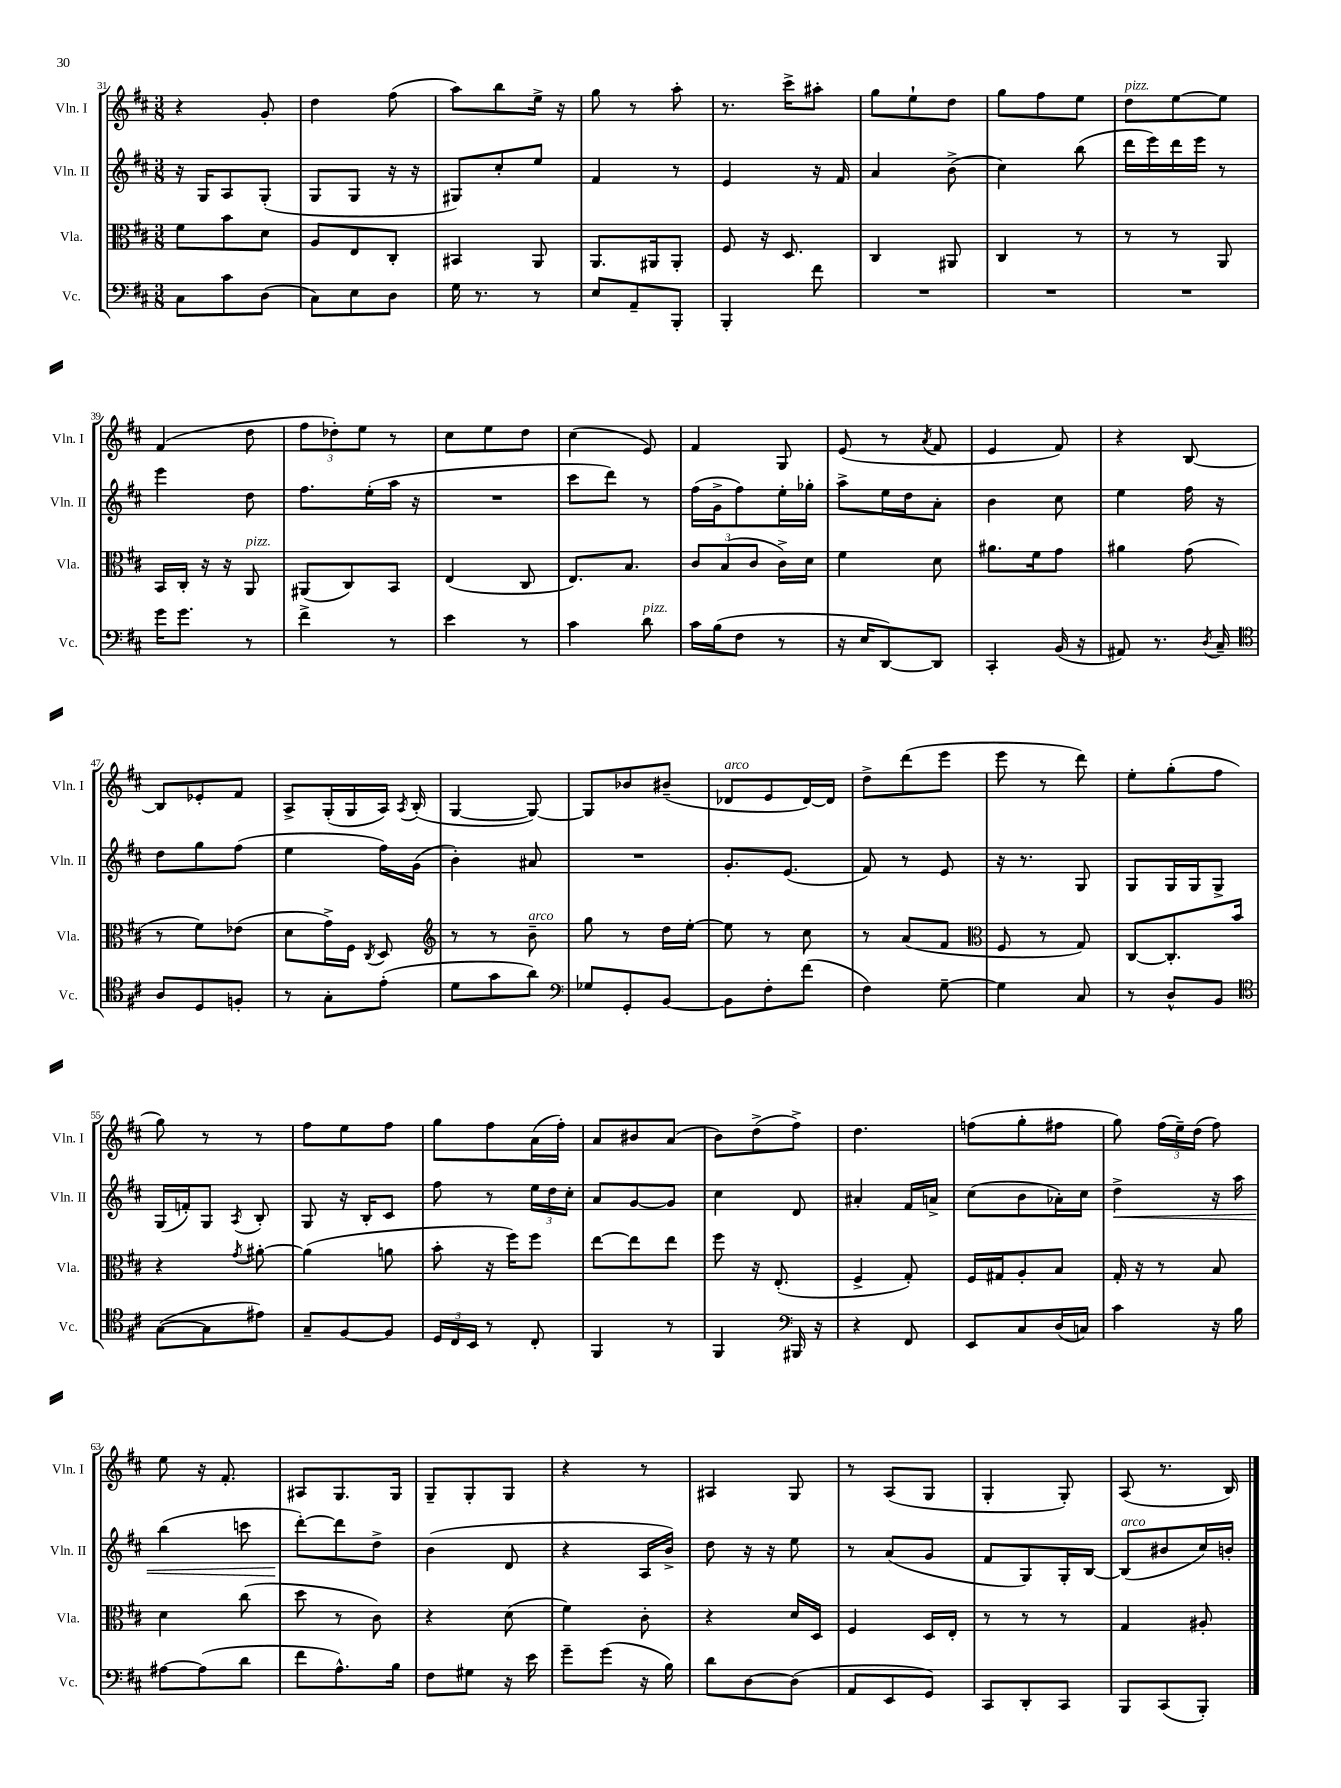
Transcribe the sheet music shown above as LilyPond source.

<<
\new StaffGroup <<
\new Staff = "s0" \with { instrumentName = "Vln. I" shortInstrumentName = "Vln. I" } {
    \clef treble \key d \major \numericTimeSignature \time 3/8
    \autoBeamOff r4 g'8-. |
    d''4 fis''8( |
    a''8[) b''8 e''16]-> r16 |
    g''8 r8 a''8-. |
    r8. cis'''16[-> ais''8]-. |
    g''8[ e''8-! d''8] |
    g''8[ fis''8 e''8] |
    d''8[^\markup { \italic "pizz." } e''8~ e''8] |
    fis'4( d''8 |
    \tuplet 3/2 { fis''8[ des''8-.) e''8] } r8 |
    cis''8[ e''8 d''8] |
    cis''4( e'8) |
    fis'4 g8 |
    e'8( r8 \acciaccatura { a'8 } fis'8 |
    e'4 fis'8) |
    r4 b8~ |
    b8[ ees'8-. fis'8] |
    a8[-> g16-.( g16 a16]) \acciaccatura { a8 } b16-.( |
    g4~ g8~) |
    g8[ bes'8 bis'8]--( |
    des'8[^\markup { \italic "arco" } e'8 des'16~) des'16] |
    d''8[-> d'''8( e'''8] |
    e'''8 r8 d'''8) |
    e''8[-. g''8-.( fis''8] |
    g''8) r8 r8 |
    fis''8[ e''8 fis''8] |
    g''8[ fis''8 a'16( fis''16]-.) |
    a'8[ bis'8 a'8]( |
    b'8[) d''8->( fis''8]->) |
    d''4. |
    f''8[( g''8-. fis''8] |
    g''8) \tuplet 3/2 { fis''16[( e''16--) d''16]( } fis''8) |
    e''8 r16 fis'8.-. |
    ais8[ g8. g16] |
    g8[-- g8-. g8] |
    r4 r8 |
    ais4 g8 |
    r8 a8[( g8] |
    g4-. g8-.) |
    a8( r8. b16) \bar "|." |
}
\new Staff = "s1" \with { instrumentName = "Vln. II" shortInstrumentName = "Vln. II" } {
    \clef treble \key d \major \numericTimeSignature \time 3/8
    \autoBeamOff r16 g16[ a8 g8]-.( |
    g8[ g8] r16 r16 |
    gis8[) cis''8-. e''8] |
    fis'4 r8 |
    e'4 r16 fis'16 |
    a'4 b'8->( |
    cis''4) b''8( |
    d'''16[ e'''16) d'''16 e'''16] r8 |
    e'''4 d''8 |
    fis''8.[ e''16-.( a''16] r16 |
    R4. |
    cis'''8[ d'''8]) r8 |
    fis''16[( g'16-> fis''8) e''16-. ges''16]-. |
    a''8[-> e''16 d''16 a'8]-. |
    b'4 cis''8 |
    e''4 fis''16 r16 |
    d''8[ g''8 fis''8]( |
    e''4 fis''16[) g'16]( |
    b'4-.) ais'8 |
    R4. |
    g'8.[-. e'8.]( |
    fis'8) r8 e'8 |
    r16 r8. g8 |
    g8[ g16 g16 g8]-> |
    g16[( f'16-.) g8] \acciaccatura { a8 } b8-. |
    g8 r16 b16[-. cis'8] |
    fis''8 r8 \tuplet 3/2 { e''16[ d''16 cis''16]-. } |
    a'8[ g'8~ g'8] |
    cis''4 d'8 |
    ais'4-. fis'16[ a'16]-> |
    cis''8[( b'8 aes'16-.) cis''16] |
    d''4->\< r16 a''16 |
    b''4( c'''8 |
    d'''8[~-.\!) d'''8 d''8]-> |
    b'4( d'8 |
    r4 a16[ b'16]->) |
    d''8 r16 r16 e''8 |
    r8 a'8[( g'8] |
    fis'8[ g8) g16-. b16]~ |
    b8[^\markup { \italic "arco" }( bis'8 cis''16) b'16]-. \bar "|." |
}
\new Staff = "s2" \with { instrumentName = "Vla." shortInstrumentName = "Vla." } {
    \clef alto \key d \major \numericTimeSignature \time 3/8
    \autoBeamOff fis'8[ b'8 d'8] |
    a8[ e8 cis8]-. |
    bis,4 a,8 |
    a,8.[ ais,16 ais,8]-. |
    fis8 r16 d8. |
    cis4 ais,8 |
    cis4 r8 |
    r8 r8 a,8 |
    b,16[ cis16]-. r16 r16 a,8^\markup { \italic "pizz." } |
    ais,8[( cis8) b,8] |
    e4( cis8 |
    e8.[) b8.] |
    \tuplet 3/2 { cis'8[ b8( cis'8] } cis'16[->) d'16] |
    fis'4 d'8 |
    ais'8.[ fis'16 g'8] |
    ais'4 g'8( |
    r8 fis'8[) ees'8]( |
    d'8[ g'16->) fis16] \acciaccatura { cis8 } d8 |
    \clef treble r8 r8 b'8--^\markup { \italic "arco" } |
    g''8 r8 d''16[ e''16]~-. |
    e''8 r8 cis''8 |
    r8 a'8[( fis'8] |
    \clef alto fis8 r8 g8) |
    cis8[~ cis8.-. b'16] |
    r4 \acciaccatura { g'8 } ais'8~-. |
    ais'4( a'8 |
    b'8-. r16 fis''16[) fis''8] |
    e''8[~ e''8 e''8] |
    fis''8 r16 e8.-.( |
    fis4-> g8-.) |
    fis16[ gis16 a8-. b8] |
    g16-. r16 r8 b8 |
    d'4 cis''8( |
    d''8 r8 cis'8) |
    r4 d'8( |
    fis'4) cis'8-. |
    r4 d'16[ d16] |
    fis4 d16[ e16]-. |
    r8 r8 r8 |
    g4 ais8-. \bar "|." |
}
\new Staff = "s3" \with { instrumentName = "Vc." shortInstrumentName = "Vc." } {
    \clef bass \key d \major \numericTimeSignature \time 3/8
    \autoBeamOff cis8[ cis'8 d8]( |
    cis8[) e8 d8] |
    g16 r8. r8 |
    e8[ a,8-- b,,8]-. |
    b,,4-. fis'8 |
    R4. |
    R4. |
    R4. |
    g'16[ g'8.] r8 |
    fis'4-> r8 |
    e'4 r8 |
    cis'4 d'8^\markup { \italic "pizz." } |
    cis'16[ b16( fis8] r8 |
    r16 e16[ d,8~) d,8] |
    cis,4-. b,16( r16 |
    ais,8) r8. \acciaccatura { d8 } cis16-- |
    \clef tenor a8[ d8 f8]-. |
    r8 g8[-. e'8]-.( |
    d'8[ g'8 a'8]) |
    \clef bass ges8[ g,8-. b,8]~ |
    b,8[ fis8-. fis'8]( |
    fis4) g8~-- |
    g4 cis8 |
    r8 d8[-^ b,8] |
    \clef tenor g8[~( g8 eis'8]) |
    g8[-- fis8~ fis8] |
    \tuplet 3/2 { d16[ cis16 b,16] } r8 cis8-. |
    fis,4 r8 |
    fis,4 \clef bass bis,,16 r16 |
    r4 fis,8 |
    e,8[ cis8 d16( c16]) |
    cis'4 r16 b16 |
    ais8[~ ais8( d'8] |
    fis'8[ a8.-^) b16] |
    fis8[ gis8] r16 e'16 |
    g'8[-- g'8]( r16 b16) |
    d'8[ d8~ d8]( |
    a,8[ e,8 g,8]) |
    cis,8[ d,8-. cis,8] |
    b,,8[ cis,8( b,,8]-.) \bar "|." |
}
>>
>>
\layout { \context { \Score currentBarNumber = #31 } }
